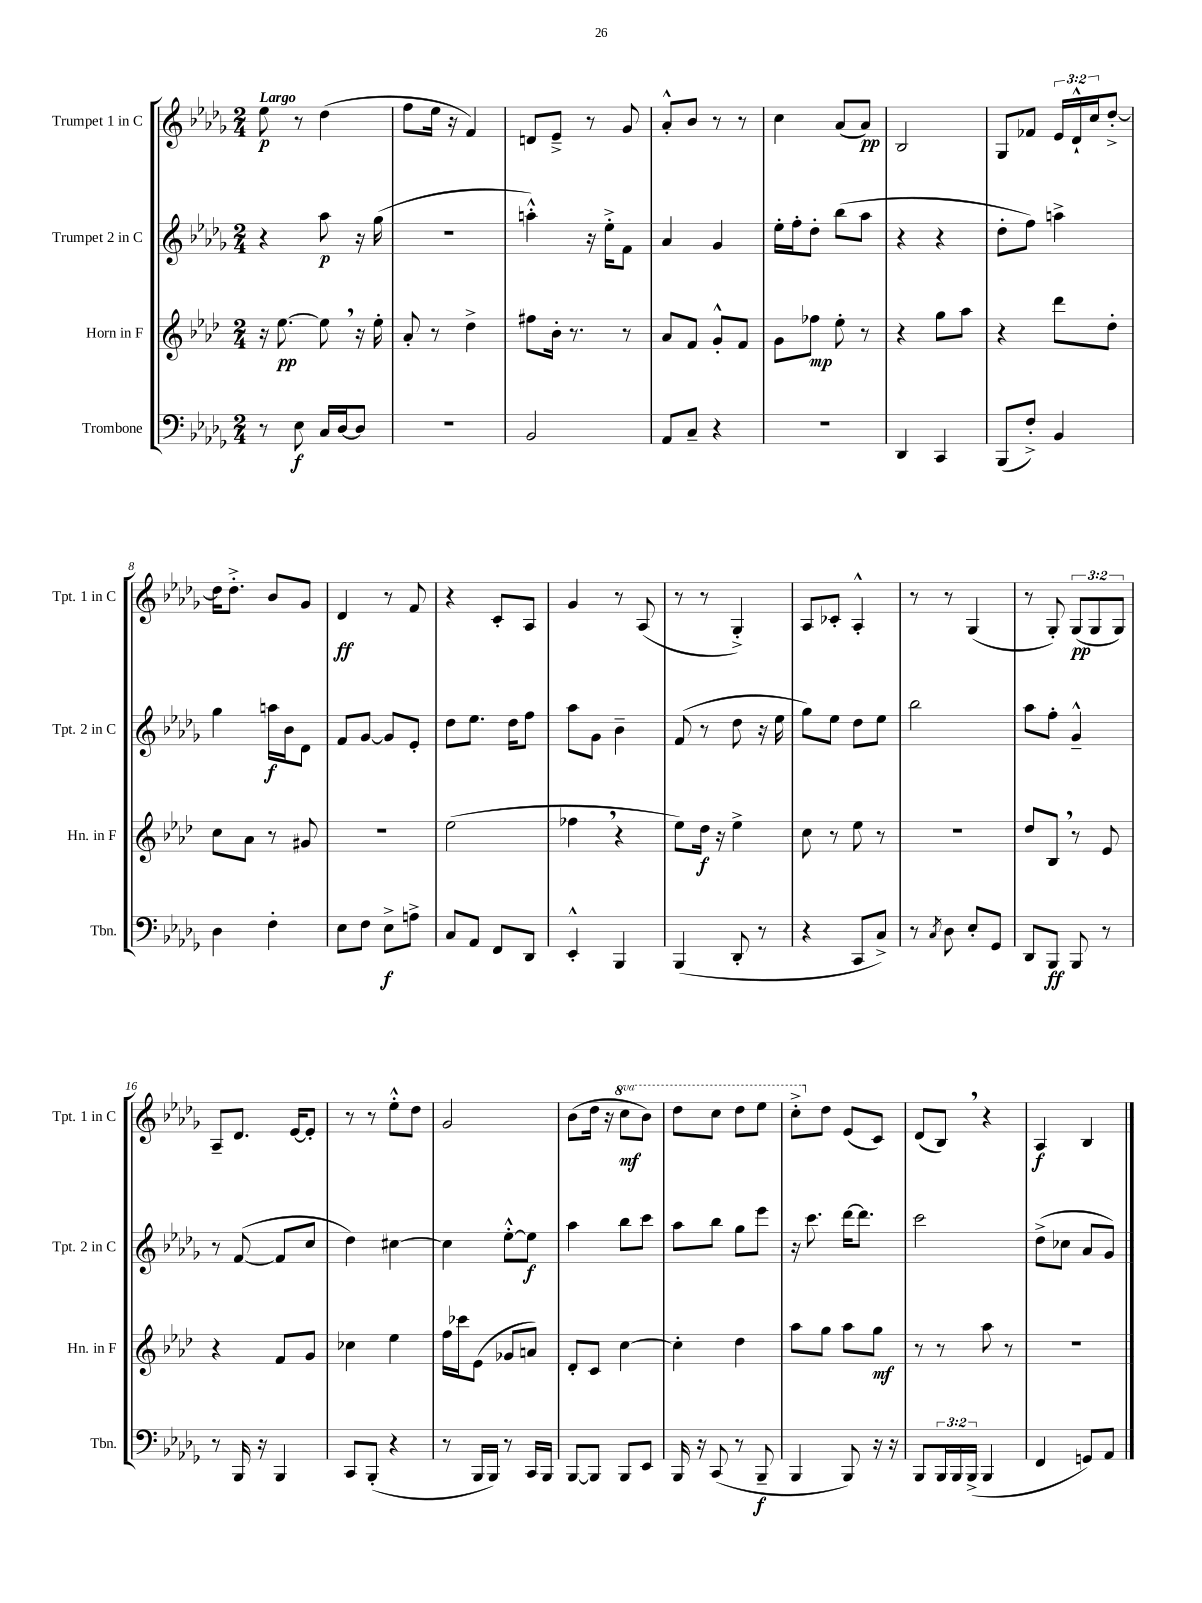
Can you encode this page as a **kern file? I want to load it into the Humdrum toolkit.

**kern	**kern	**kern	**kern
*staff4	*staff3	*staff2	*staff1
*clefF4	*clefG2	*clefG2	*clefG2
*k[b-e-a-d-g-]	*k[b-e-a-d-]	*k[b-e-a-d-g-]	*k[b-e-a-d-g-]
*M2/4	*M2/4	*M2/4	*M2/4
8r	16r	4r	8ee-\
.	[8.ee-\	.	.
8E-\	.	.	8r
16C/LL	8ee-\]	8aa-\	(4dd-\
[16D-/J	.	.	.
8D-/]J	16r	16r	.
.	16ee-'\	(16gg-\	.
=	=	=	=
2r	8a-'/	2r	8ff\L
.	8r	.	16ee-\Jk
.	.	.	16r
.	4dd-^\	.	4f/)
=	=	=	=
2BB-/	8ff#\L	4aa'^^\)	8d/L
.	16b-'\Jk	.	8e-~^/J
.	8.r	.	.
.	.	16r	8r
.	.	16ee-'^\LK	.
.	8r	8f\J	8g-/
=	=	=	=
8AA-/L	8a-/L	4a-/	8a-'^^/L
8C~/J	8f/J	.	8b-/J
4r	8g'^^/L	4g-/	8r
.	8f/J	.	8r
=	=	=	=
2r	8g\L	16ee-'\LL	4cc\
.	.	16ff'\J	.
.	8ff-\J	8dd-'\J	.
.	8ee-'\	(8bb-\L	(8a-/L
.	8r	8aa-\J	8a-/J)
=	=	=	=
4DD-/	4r	4r	2B-/
4CC/	8gg\L	4r	.
.	8aa-\J	.	.
=	=	=	=
(8BBB-/L	4r	8dd-'\L	8G-/L
8F'^/J)	.	8ff\J)	8f-/J
4BB-/	8ddd-\L	4aa^\	24e-/LL
.	.	.	24d-`^^/
.	.	.	24cc/J
.	8dd-'\J	.	[8dd-'^/J
=	=	=	=
4D-\	8cc\L	4gg-\	16dd-\]LK
.	.	.	8.dd-'^\J
.	8a-\J	.	.
4F'\	8r	16aa\LL	8b-/L
.	.	16b-\J	.
.	8g#/	8d-\J	8g-/J
=	=	=	=
8E-\L	2r	8f/L	4d-/
8F\J	.	[8g-/J	.
8E-^\L	.	8g-/]L	8r
8A^\J	.	8e-'/J	8f/
=	=	=	=
8C/L	(2ee-\	8dd-\L	4r
8AA-/J	.	8.ee-\J	.
8FF/L	.	.	8c'/L
.	.	16dd-\LK	.
8DD-/J	.	8ff\J	8A-/J
=	=	=	=
4EE-'^^/	4ff-\	8aa-\L	4g-/
.	.	8g-\J	.
4BBB-/	4r	4b-~\	8r
.	.	.	(8A-/
=	=	=	=
(4BBB-/	8ee-\L)	(8f/	8r
.	16dd-\Jk	8r	8r
.	16r	.	.
8DD-'/	4ee-^\	8dd-\	4G-'^/)
8r	.	16r	.
.	.	16ee-\	.
=	=	=	=
4r	8cc\	8gg-\L)	8A-/L
.	8r	8ee-\J	8c-'/J
8CC/L	8ee-\	8dd-\L	4A-'^^/
8C^/J)	8r	8ee-\J	.
=	=	=	=
8r	2r	2bb-\	8r
8qC/	.	.	.
8D-\	.	.	8r
8E-'/L	.	.	(4G-/
8GG-/J	.	.	.
=	=	=	=
8DD-/L	8dd-/L	8aa-\L	8r
8BBB-/J	8B-/J	8ff'\J	8G-'/)
8BBB-/	8r	4g-~^^/	(12G-/L
.	.	.	12G-/
8r	8e-/	.	.
.	.	.	12G-/J)
=	=	=	=
8r	4r	8r	8A-~/L
16BBB-/	.	([8f/	8.d-/J
16r	.	.	.
4BBB-/	8f/L	8f/]L	.
.	.	.	[16e-/LK
.	8g/J	8cc/J	8e-'/]J
=	=	=	=
8CC/L	4cc-\	4dd-\)	8r
(8BBB-'/J	.	.	8r
4r	4ee-\	[4cc#\	8ee-'^^\L
.	.	.	8dd-\J
=	=	=	=
8r	16ff\LL	4cc#\]	2g-/
.	16ccc-\J	.	.
16BBB-/LL	(8e-\J	.	.
16BBB-/JJ)	.	.	.
8r	8g-/L	[8ee-'^^\L	.
16CC/LL	8a/J)	8ee-\]J	.
16BBB-/JJ	.	.	.
=	=	=	=
[8BBB-/L	8d-'/L	4aa-\	(8b-\L
8BBB-/]J	8c/J	.	16dd-\Jk
.	.	.	16r
8BBB-/L	[4cc\	8bb-\L	8ccc\L
8EE-/J	.	8ccc\J	8bb-\J)
=	=	=	=
16BBB-/	4cc'\]	8aa-\L	8ddd-\L
16r	.	.	.
(8CC/	.	8bb-\J	8ccc\J
8r	4dd-\	8gg-\L	8ddd-\L
8BBB-~/	.	8eee-\J	8eee-\J
=	=	=	=
4BBB-/	8aa-\L	16r	8ccc'^\L
.	.	8.ccc\	.
.	8gg\J	.	8dd-\J
8BBB-/)	8aa-\L	[16ddd-\LK	(8e-/L
.	.	8.ddd-\]J	.
16r	8gg\J	.	8c/J)
16r	.	.	.
=	=	=	=
8BBB-/L	8r	2ccc\	(8d-/L
24BBB-/L	8r	.	8B-/J)
24BBB-/	.	.	.
(24BBB-^/JJ	.	.	.
4BBB-/	8aa-\	.	4r
.	8r	.	.
=	=	=	=
4FF/	2r	(8dd-^\L	4A-/
.	.	8cc-\J	.
8GG/L)	.	8a-/L	4B-/
8AA-/J	.	8g-/J)	.
==	==	==	==
*-	*-	*-	*-
